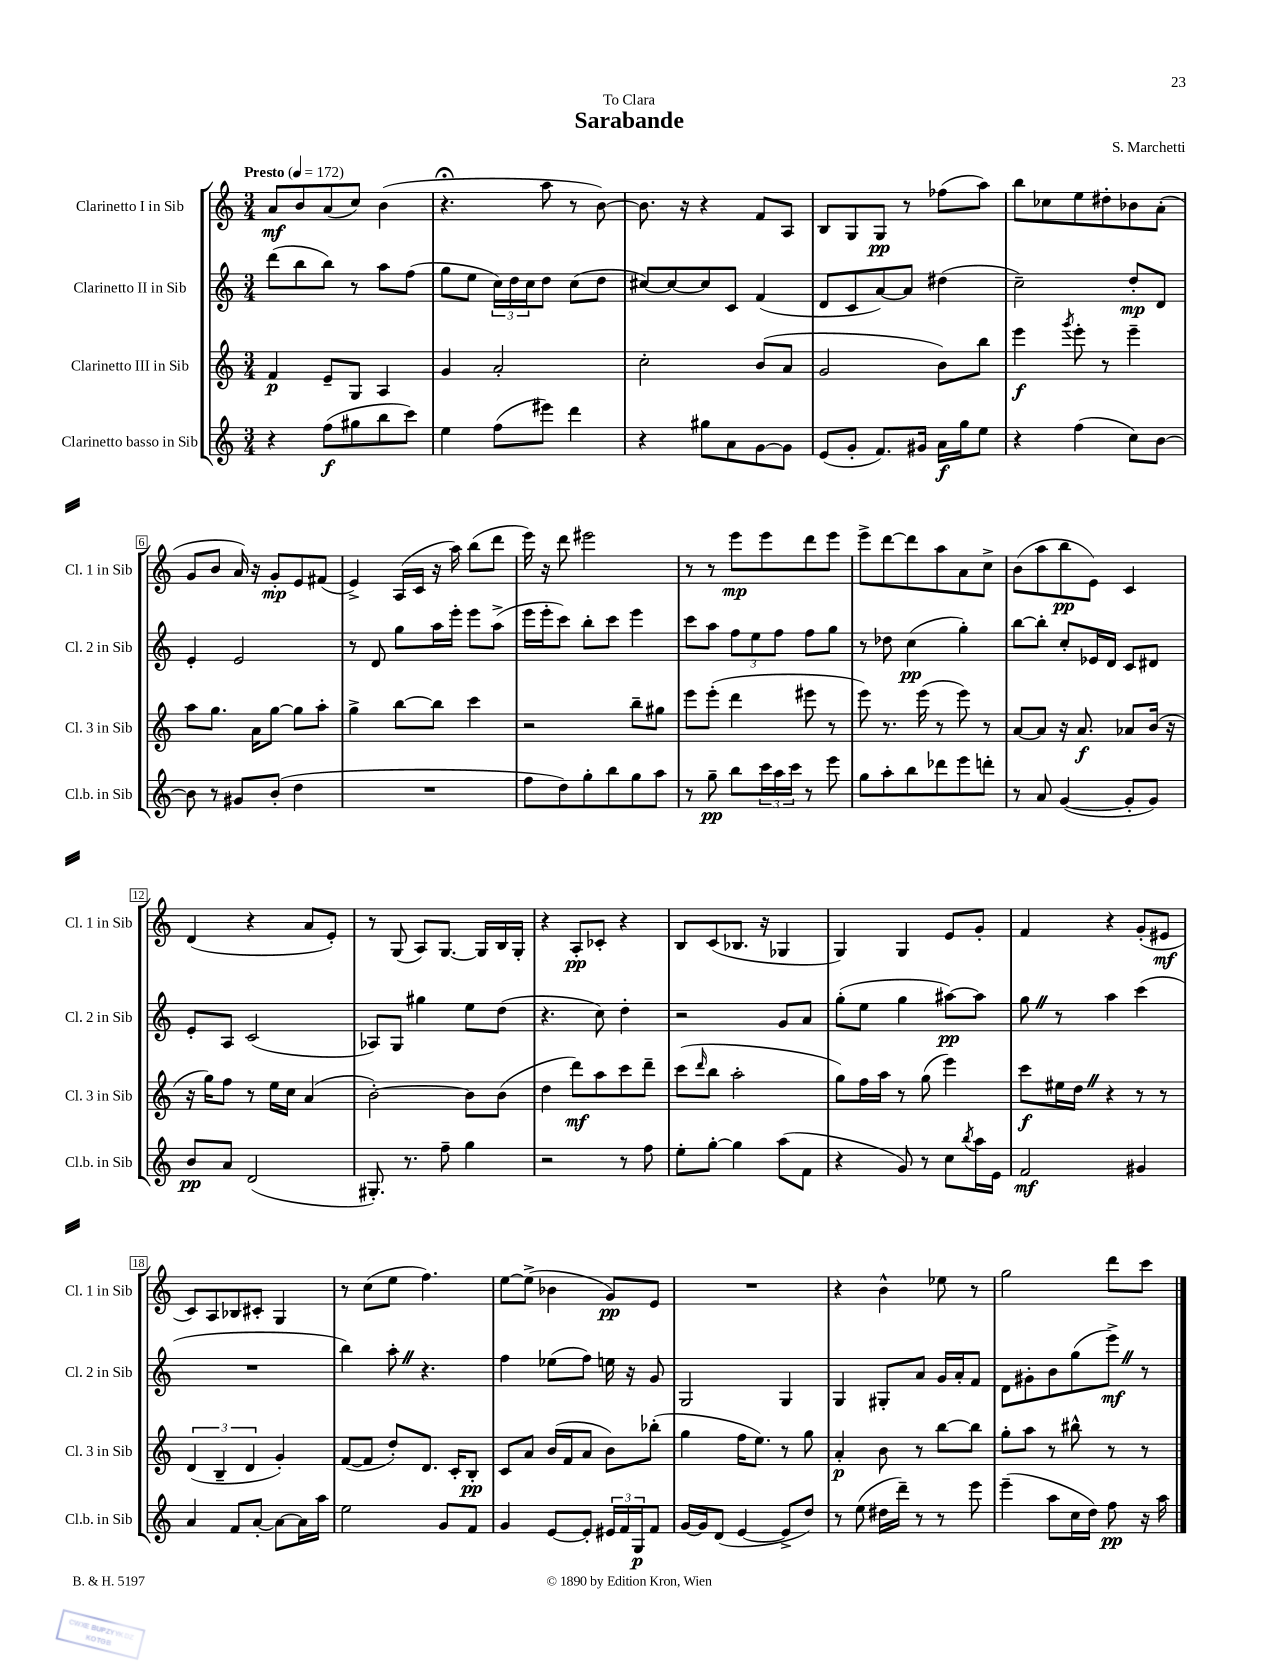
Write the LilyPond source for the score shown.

\header { title = "Sarabande" composer = "S. Marchetti" dedication = "To Clara" }
<<
\new StaffGroup <<
\new Staff = "s0" \with { instrumentName = "Clarinetto I in Sib" shortInstrumentName = "Cl. 1 in Sib" } {
    \clef treble \key c \major \numericTimeSignature \time 3/4 \tempo "Presto" 4 = 172
    a'8\mf b'8 a'8( c''8) b'4( |
    r4.\fermata a''8 r8 b'8~) |
    b'8. r16 r4 f'8 a8 |
    b8 g8 g8\pp r8 fes''8( a''8) |
    b''8 ces''8 e''8 dis''8-. bes'8 a'8-.( |
    g'8 b'8 a'16) r16 g'8-.\mp e'8 fis'8( |
    e'4->) a16( c'16 r16 a''16) b''8( d'''8 |
    e'''16) r16 d'''8 eis'''2 |
    r8 r8 e'''8\mp e'''8 d'''8 e'''8 |
    e'''8-> d'''8~ d'''8 a''8 a'8 c''8-> |
    b'8( a''8 b''8\pp e'8) c'4 |
    d'4( r4 a'8 e'8-.) |
    r8 g8( a8) g8.~ g16 b16 g16-. |
    r4 a8-.\pp ces'8-. r4 |
    b8 c'8( bes8. r16 ges4 |
    g4) g4 e'8 g'8-. |
    f'4 r4 g'8-.( eis'8\mf |
    c'8) a8 bes8 cis'8-. g4 |
    r8 c''8( e''8 f''4.) |
    e''8~ e''8->( bes'4 g'8\pp) e'8 |
    R2. |
    r4 b'4-^ ees''8 r8 |
    g''2 d'''8 c'''8 \bar "|." |
}
\new Staff = "s1" \with { instrumentName = "Clarinetto II in Sib" shortInstrumentName = "Cl. 2 in Sib" } {
    \clef treble \key c \major \numericTimeSignature \time 3/4
    d'''8( b''8 b''8) r8 a''8 f''8( |
    g''8 e''8 \tuplet 3/2 { c''16) d''16 c''16 } d''8 c''8( d''8 |
    cis''8~) cis''8~ cis''8 c'8 f'4( |
    d'8 c'8 a'8~) a'8 dis''4( |
    c''2--) d''8-.\mp d'8 |
    e'4-. e'2 |
    r8 d'8 g''8 a''16 e'''16-. e'''8 a''8->( |
    e'''16 e'''16-. c'''8) b''8-. c'''8 e'''4 |
    c'''8 a''8 \tuplet 3/2 { f''8 e''8 f''8 } f''8 g''8 |
    r8 des''8 c''4\pp( g''4-.) |
    b''8~ b''8-. c''8-. ees'16 d'16 c'8 dis'8 |
    e'8-. a8 c'2( |
    aes8) g8 gis''4 e''8 d''8( |
    r4. c''8) d''4-. |
    r2 g'8 a'8 |
    g''8-.( e''8 g''4 ais''8~\pp) ais''8 |
    g''8 \once \override BreathingSign.text = \markup { \musicglyph "scripts.caesura.straight" } \breathe r8 a''4 c'''4( |
    R2. |
    b''4) a''8-. \once \override BreathingSign.text = \markup { \musicglyph "scripts.caesura.straight" } \breathe r4. |
    f''4 ees''8( f''8) e''16 r16 g'8 |
    g2 g4 |
    g4 gis8-. a'8 g'16 a'16-. f'8 |
    d'8 gis'8-. b'8 g''8( e'''8->\mf) \once \override BreathingSign.text = \markup { \musicglyph "scripts.caesura.straight" } \breathe r8 \bar "|." |
}
\new Staff = "s2" \with { instrumentName = "Clarinetto III in Sib" shortInstrumentName = "Cl. 3 in Sib" } {
    \clef treble \key c \major \numericTimeSignature \time 3/4
    f'4\p e'8-- g8 a4 |
    g'4 a'2-. |
    c''2-. b'8( a'8 |
    g'2 b'8) b''8 |
    e'''4\f \acciaccatura { g'''8 } e'''8-. r8 e'''4-- |
    a''8 g''8. a'16 g''8~ g''8 a''8-. |
    g''4-> b''8~ b''8 c'''4 |
    r2 b''8-- gis''8 |
    e'''8 e'''8-.( d'''4 eis'''8 r8 |
    e'''8) r8. e'''16( r8 e'''8) r8 |
    a'8~ a'8 r16 a'8.\f aes'8 b'16( r16 |
    r16 g''16) f''8 r8 e''16 c''16 a'4( |
    b'2~-.) b'8 b'8( |
    d''4 d'''8\mf) a''8 c'''8 d'''8-- |
    c'''8( \grace { d'''16 } b''8 a''2-. |
    g''8) f''16 a''16 r8 g''8( e'''4) |
    c'''8\f eis''16 d''16 \once \override BreathingSign.text = \markup { \musicglyph "scripts.caesura.straight" } \breathe r4 r8 r8 |
    \tuplet 3/2 { d'4( b4-- d'4 } g'4-.) |
    f'8~( f'8 d''8-.) d'8. c'16-. b8-.\pp |
    c'8 a'8 b'16( f'16 a'8 b'8) bes''8-.( |
    g''4 f''16 e''8.) r8 g''8 |
    a'4-.\p b'8 r8 b''8~ b''8 |
    g''8-. a''8 r8 bis''8-^ r8 r8 \bar "|." |
}
\new Staff = "s3" \with { instrumentName = "Clarinetto basso in Sib" shortInstrumentName = "Cl.b. in Sib" } {
    \clef treble \key c \major \numericTimeSignature \time 3/4
    r4 f''8\f( gis''8 b''8 c'''8) |
    e''4 f''8( eis'''8) d'''4 |
    r4 gis''8 a'8 g'8~ g'8 |
    e'8( g'8-. f'8.) gis'16 a'16\f g''16 e''8 |
    r4 f''4( c''8) b'8~ |
    b'8 r8 gis'8 b'8-.( d''4 |
    R2. |
    f''8 d''8) g''8-. b''8 g''8 a''8 |
    r8 g''8--\pp b''8 \tuplet 3/2 { c'''16 a''16 c'''16 } r8 e'''8 |
    g''8 a''8-. b''8 des'''8 e'''8 d'''8-. |
    r8 a'8 g'4~( g'8-. g'8) |
    b'8\pp a'8 d'2( |
    gis8.-.) r8. f''8-- g''4 |
    r2 r8 f''8 |
    e''8-. g''8~-. g''4 a''8( f'8 |
    r4 g'8) r8 c''8 \acciaccatura { b''8 } a''16 e'16 |
    f'2\mf gis'4 |
    a'4 f'8 a'8~-. a'8~ a'16 a''16 |
    e''2 g'8 f'8 |
    g'4 e'8~ e'8-. \tuplet 3/2 { eis'16 f'16 g16\p } f'8 |
    g'16~ g'16 d'8( e'4~ e'8-> d''8) |
    r8 e''8( dis''16 d'''16--) r8 r8 e'''8 |
    e'''4--( a''8 c''16 d''16) f''8\pp r16 a''16 \bar "|." |
}
>>
>>
\layout { \context { \Score \override BarNumber.stencil = #(make-stencil-boxer 0.1 0.3 ly:text-interface::print) } }
